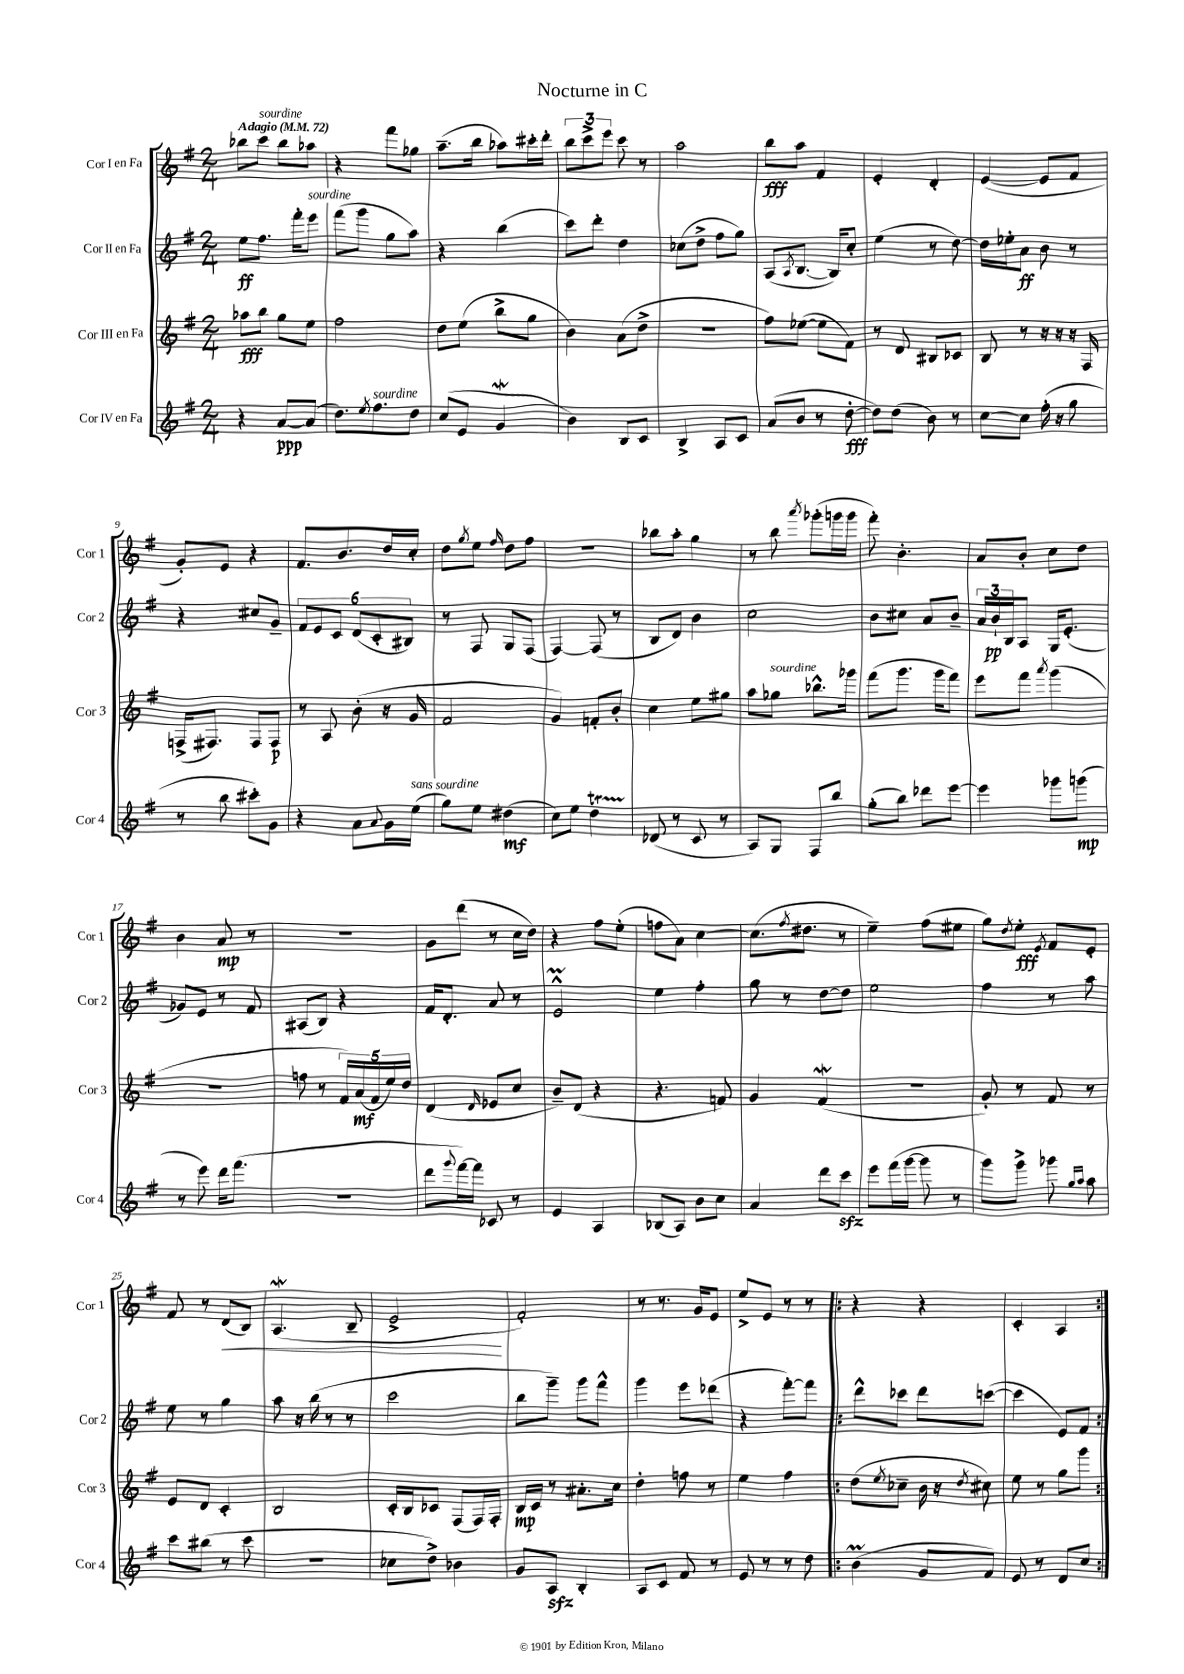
\header { title = "Nocturne in C" }
<<
\new StaffGroup <<
\new Staff = "s0" \with { instrumentName = "Cor I en Fa" shortInstrumentName = "Cor 1" } {
    \clef treble \key g \major \numericTimeSignature \time 2/4 \tempo "Adagio" 4 = 72
    bes''8 c'''8^\markup { \italic "sourdine" } bes''8 aes''8 |
    r4 fis'''8 ges''8 |
    a''8.--( b''16 aes''8) cis'''16-. d'''16-. |
    \tuplet 3/2 { b''8 c'''8-> e'''8 } c'''8 r8 |
    a''2 |
    b''8\fff a''8 fis'4 |
    e'4-. d'4-. |
    e'4~( e'8 fis'8 |
    g'8-.) e'8 r4 |
    fis'8. b'8. d''16 c''16-. |
    d''8 \acciaccatura { g''8 } e''8 \grace { fis''16 } d''8 fis''8 |
    R2 |
    bes''8 a''8-. g''4 |
    r8 b''8 \acciaccatura { a'''8 } ges'''8-.( g'''16 g'''16 |
    fis'''8-.) b'4.-. |
    a'8 b'8-. c''8 d''8 |
    b'4 a'8\mp r8 |
    r2 |
    g'8 d'''8( r8 c''16 d''16) |
    r4 fis''8 e''8-.( |
    f''8 a'8) c''4~ |
    c''8.( \acciaccatura { fis''8 } dis''8. r8 |
    e''4--) fis''8( eis''8 |
    g''8) \acciaccatura { d''8 } e''8-.\fff \acciaccatura { e'8 } fis'8 e'8-. |
    fis'8 r8 d'8\<( b8) |
    a4.\mordent( b8-- |
    e'2->\! |
    fis'2-.) |
    r8 r8. g'16 e'8 |
    e''8-> e'8 r8 r8 |
    \repeat volta 2 { r4 r4 |
    c'4-. a4 | }
}
\new Staff = "s1" \with { instrumentName = "Cor II en Fa" shortInstrumentName = "Cor 2" } {
    \clef treble \key g \major \numericTimeSignature \time 2/4
    e''8\ff fis''8. fis'''16-. e'''8^\markup { \italic "sourdine" } |
    fis'''8( g'''8 g''8 a''8) |
    r4 b''4( |
    c'''8) d'''8-. d''4 |
    ces''8( d''8-> fis''8 g''8) |
    a8( \acciaccatura { a8 } b8.~ b16) c''8-. |
    e''4( r8 d''8~) |
    d''16 ees''16-. a'8\ff b'8 r8 |
    r4 cis''8 g'8-- |
    \tuplet 6/4 { fis'8 e'8 c'8 d'8( c'8-. bis8) } |
    r8 fis8 g8 fis8( |
    fis4~) fis8( r8 |
    b8 d'8) b'4 |
    c''2 |
    b'8 cis''8 a'8 b'8-- |
    \tuplet 3/2 { a'16 b'16-!\pp b16 } a8 g16 e'8.-.( |
    ges'8) e'8 r8 fis'8 |
    ais8( b8) r4 |
    fis'16 d'8.-. a'8 r8 |
    e'2-^\prall |
    e''4 fis''4-. |
    g''8 r8 d''8~ d''8 |
    e''2 |
    fis''4 r8 a''8 |
    e''8 r8 g''4 |
    a''8 r16 b''16( r8 r8 |
    c'''2 |
    b''8 g'''8--) g'''8 fis'''8-^ |
    g'''4 e'''8 des'''8( |
    r4 fis'''8~-.) fis'''8 |
    \repeat volta 2 { d'''8-^ ces'''8 d'''8 c'''8~( |
    c'''4 e'8) fis'8 | }
}
\new Staff = "s2" \with { instrumentName = "Cor III en Fa" shortInstrumentName = "Cor 3" } {
    \clef treble \key g \major \numericTimeSignature \time 2/4
    aes''8\fff b''8 g''8 e''8 |
    fis''2 |
    d''8 e''8( b''8-> g''8 |
    b'4) a'8( d''8-> |
    r2 |
    fis''8) ees''8~( ees''8 fis'8) |
    r8 d'8 bis8 ces'8 |
    b8 r8 r16 r16 r16 fis16 |
    f16->( fis8.) fis8 fis8\p |
    r8 a8 b'8-.( r16 g'16 |
    fis'2 |
    g'4) f'8-. b'8-. |
    c''4 e''8 gis''8 |
    a''8 ges''8^\markup { \italic "sourdine" } bes''8.-^ ges'''16 |
    fis'''8( g'''8. g'''16 fis'''8) |
    e'''8 fis'''8 \acciaccatura { a'''8 } g'''4( |
    R2 |
    f''8 r8 \tuplet 5/4 { fis'16) a'16\mf( fis'16 e''16) d''16 } |
    d'4( \grace { d'16 } ees'8 c''8 |
    b'8--) d'8( r4 |
    r4. f'8) |
    g'4 fis'4\mordent( |
    R2 |
    g'8-.) r8 fis'8 r8 |
    e'8 d'8 c'4-. |
    b2 |
    c'16-. b16 ces'8 fis8( fis16) fis16-. |
    b16\mp c'16 r8 ais'8.-. c''16 |
    d''4-. f''8 r8 |
    e''4 fis''4 |
    \repeat volta 2 { d''8( \acciaccatura { e''8 } ces''8-- b'16 r16 \acciaccatura { d''8 } cis''8) |
    e''8 r8 g''8 g'''8 | }
}
\new Staff = "s3" \with { instrumentName = "Cor IV en Fa" shortInstrumentName = "Cor 4" } {
    \clef treble \key g \major \numericTimeSignature \time 2/4
    r4 a'8~\ppp a'8( |
    d''8.) \acciaccatura { e''8 } fis''8.^\markup { \italic "sourdine" } d''8 |
    c''8( e'8 g'4\mordent |
    b'4) b8 c'8 |
    b4-> a8 c'8 |
    a'8( b'8 r8 d''8~-.\fff |
    d''8) d''8( b'8) r8 |
    c''8~ c''8 fis''16-.( r16 g''8 |
    r8 b''8 cis'''8-.) g'8 |
    r4 a'8 \appoggiatura { a'8 } g'16 e''16^\markup { \italic "sans sourdine" }( |
    g''8) e''8 dis''4\mf( |
    c''8) e''8 d''4\startTrillSpan |
    des'8\stopTrillSpan( r8 c'8 r8 |
    a8) g8 fis8 b''8 |
    g''8-.( b''8) des'''8 e'''8~ |
    e'''4 ges'''8 g'''8\mp( |
    r8 e'''8) d'''16 fis'''8.( |
    R2 |
    d'''8 \appoggiatura { g'''8 } fis'''16~) fis'''16 ces'8 r8 |
    e'4 a4 |
    bes8( a8) b'8 c''8 |
    a'4 d'''8 c'''8\sfz |
    e'''8 fis'''16( g'''16~ g'''8 r8 |
    g'''8) g'''8-> ges'''8 \grace { g''16 a''16 } a''8 |
    c'''8 bis''8( r8 c'''8 |
    r2 |
    ces''8 d''8->) bes'4 |
    g'8 a8\sfz b4-. |
    a8 c'8 fis'8 r8 |
    e'8 r8 r8 d''8 |
    \repeat volta 2 { b'4\prall( g'8 fis'8) |
    e'8 r8 d'8 c''8 | }
}
>>
>>
